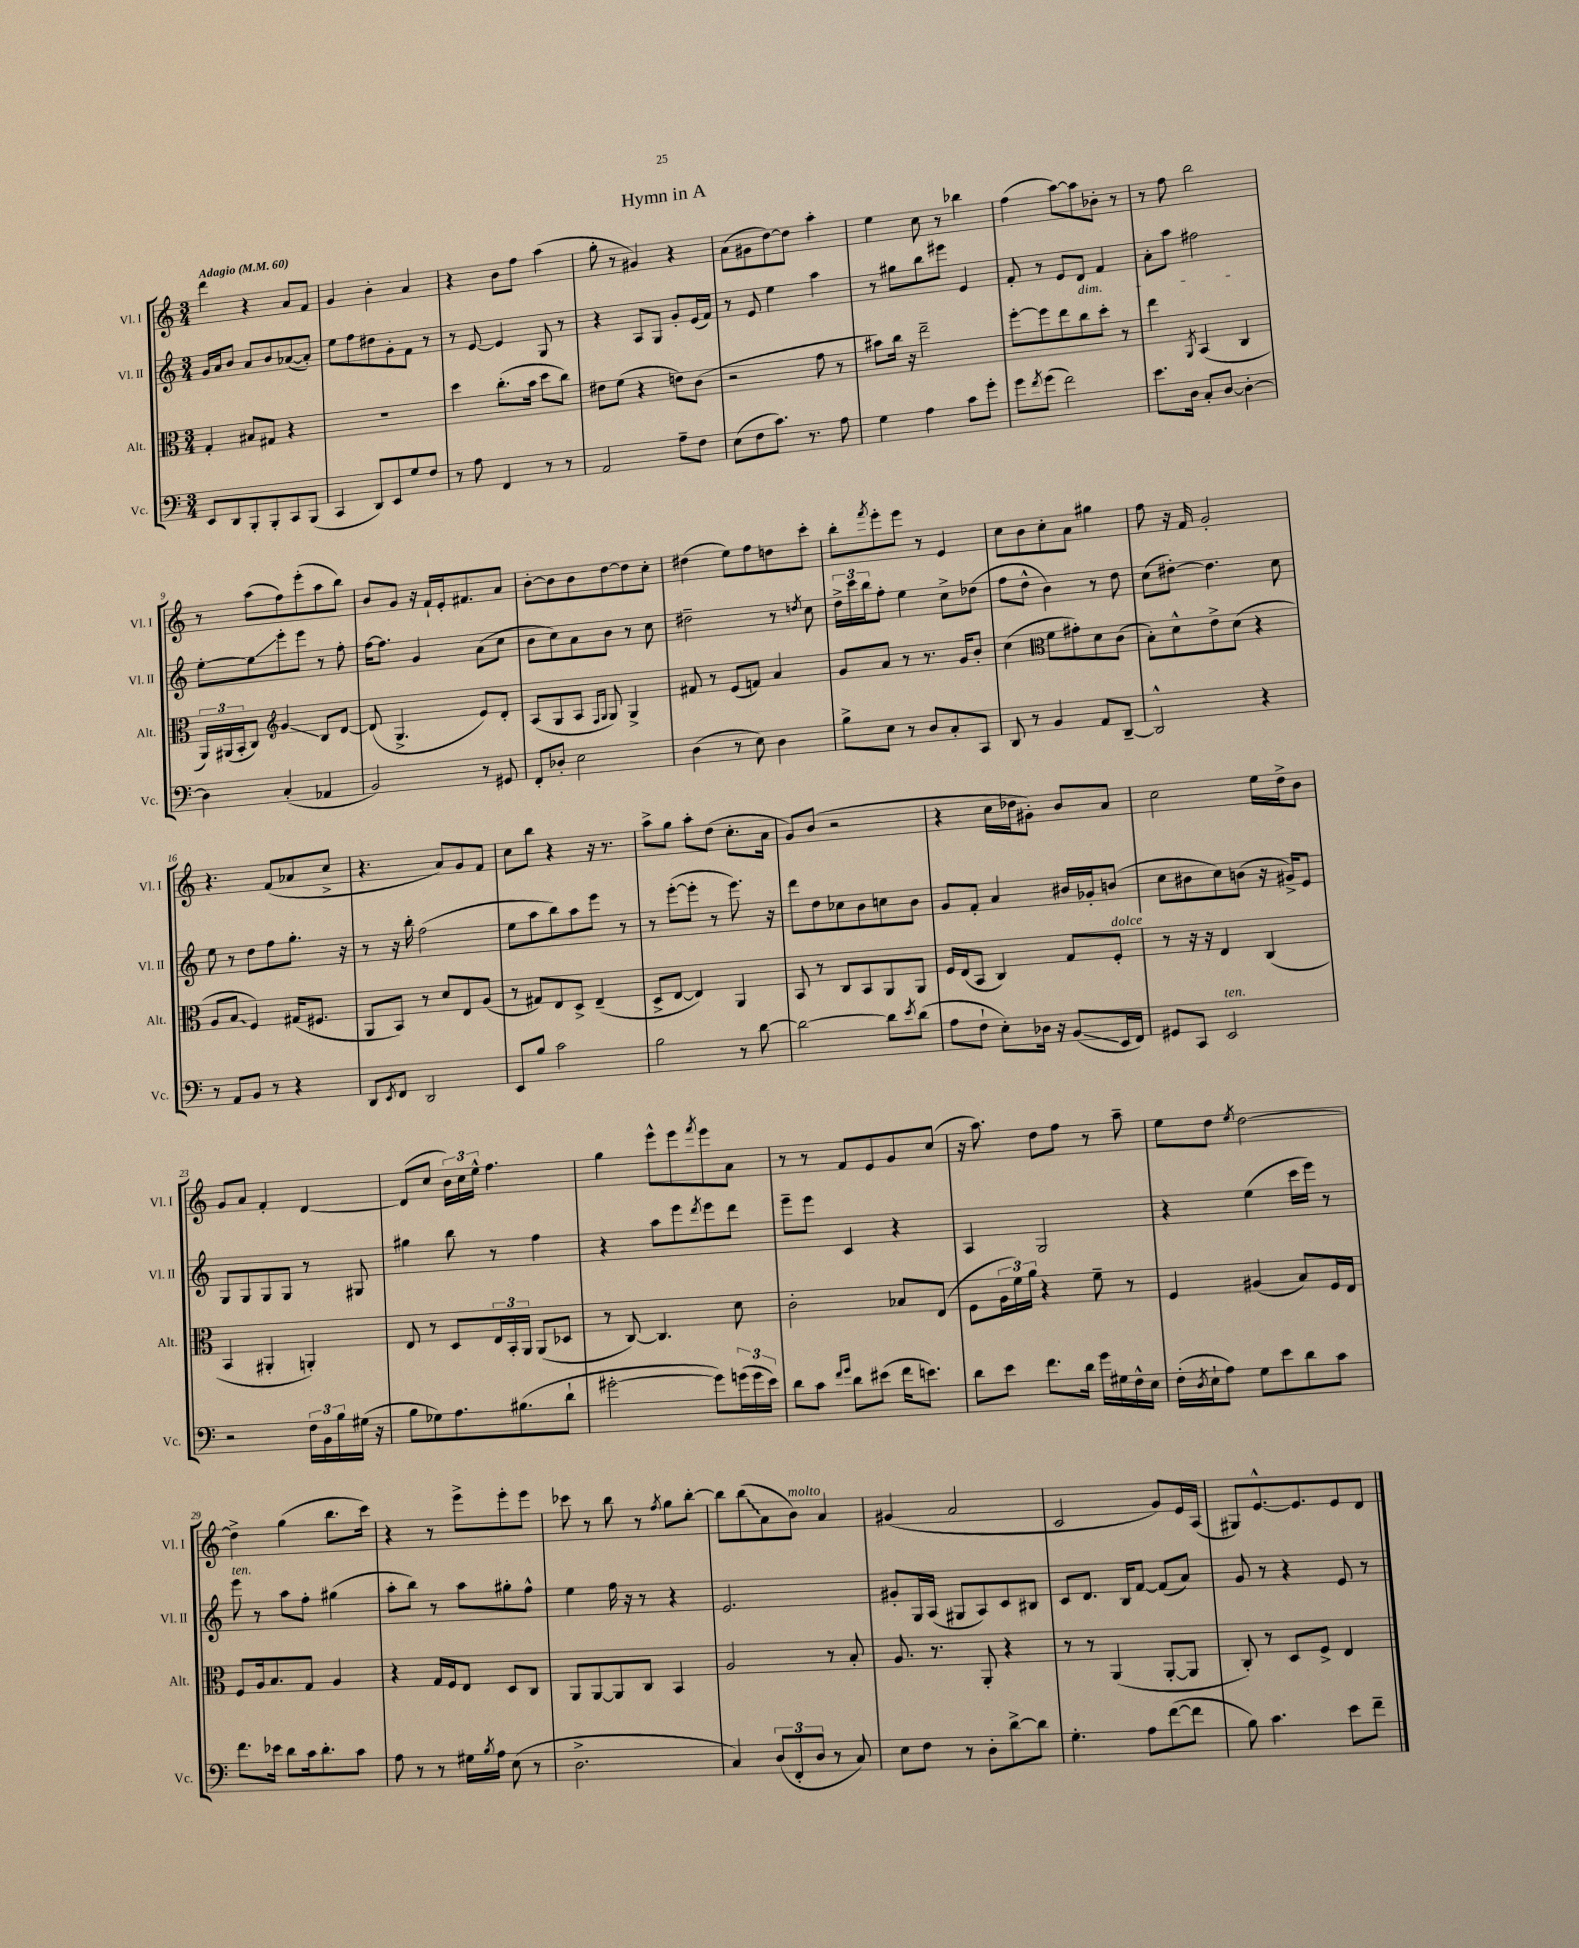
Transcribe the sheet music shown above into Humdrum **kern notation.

**kern	**kern	**kern	**kern
*staff4	*staff3	*staff2	*staff1
*clefF4	*clefC3	*clefG2	*clefG2
*k[]	*k[]	*k[]	*k[]
*M3/4	*M3/4	*M3/4	*M3/4
*MM60	*MM60	*MM60	*MM60
8EE/L	4G'/	16g/LL	4ddd\
.	.	16a/J	.
8DD/	.	8b/J	.
8BBB'/	8B#/L	8a/L	4r
8BBB'/	8G#/J	8b/	.
8CC/	4r	([8a-/	8a/L
(8BBB/J	.	8a-'/]J)	8f/J
=	=	=	=
4CC/	2.r	8ee\L	4g/
.	.	8ff\	.
8DD/L)	.	8dd#\	4b'\
8EE/	.	8g'\	.
8G/	.	8f\J	4a/
8F/J	.	8r	.
=	=	=	=
8r	4dd\	8r	4r
8A\	.	[8e/	.
4FF/	(8.cc'\L	4e/]	8b\L
.	.	.	8ff\J
.	16b\Jk	.	.
8r	8dd\L	8G/	(4aa\
8r	8cc\J)	8r	.
=	=	=	=
2AA/	8e#\L	4r	8gg'\
.	(8f\J	.	8r
.	4r	8A/L	4g#/)
.	.	8G/J	.
8A~\L	8e\L)	8g'/L	4r
8F\J	(8c\J	(16e/L	.
.	.	16f/JJ)	.
=	=	=	=
(8E\L	2r	8r	(8a\L
8F\	.	8e/	8g#\
8.c\J)	.	4ee\	[8dd\)
.	.	.	8dd\]J
8.r	.	.	.
.	8g\	4aa\	4aa'\
8A\	8r	.	.
=	=	=	=
4G\	8b#\L)	8r	4ee\
.	16cc\Jk	8gg#\L	.
.	16r	.	.
4A\	2ee~\	8bb\	8cc\
.	.	8eee#\J	8r
8c\L	.	4e/	4bb-\
8g'\J	.	.	.
=	=	=	=
8g\L	[8ff'\L	8f'/	(4ff\
8qf/	.	.	.
(8g\J	8ff\]	8r	.
2f\)	8ee\	8e/L	[8aa\L)
.	8cc\	8d/J	8aa\]
.	8dd'\J	4f/	8b-'\J
.	8r	.	8r
=	=	=	=
8.e\L	4ee\	8a'\L	8r
.	.	8aa\J	8ff\
16D\Jk	.	.	.
.	8qAA/	.	.
8C'/L	(4BB/	2ff#\	2bb\
[8D/J	.	.	.
4D'\_	4C/	.	.
=	=	=	=
4D\]	24AA/LL)	[8ee'\L	8r
.	(24AA#/	.	.
.	24BB'/J	.	.
.	8C/J)	8ee\]	(8aa\L
*	*clefG2	*	*
(4C'/	4g/	8eee'\	8ff\)
.	.	8eee\J	(8eee'\
4AA-/	8B/L	8r	8aa\
.	[8d/J	8ff'\	8bb\J)
=	=	=	=
2BB/)	(8d/]	[16ff\LK	8b/L
.	.	8.ff\]J	.
.	4.G^/	.	8g/J
.	.	4g/	16r
.	.	.	16f`/LL
.	.	.	16e'/J
.	.	.	8.f#/
8r	8e/L)	(8a\L	.
8GG#/	8d'/J	8cc\J	8a/J
=	=	=	=
8FF'/L	(8A/L	8b\L	[8b'\L
8D-'/J	8G/	8cc\)	8b\]
2E\	8A/J	8a\	8b\
.	16qqF/LL	.	.
.	16qqG/JJ	.	.
.	8G/)	8b\J	[8dd\
.	4G^/	8r	8dd\]
.	.	8cc\	8cc'\J
=	=	=	=
(4D\	8f#/	2dd#~\	(4dd#\
.	8r	.	.
8r	(8e/L	.	8ee\L)
8E\)	8f/J)	.	8ff\
4D\	4a/	8r	8dd\
.	.	8qdd/	.
.	.	8cc\	8ccc'\J
=	=	=	=
8B^\L	8g/L	24dd^\LL	8bb'\L
.	.	24ccc\	.
.	.	24bb\J	.
.	.	.	8qfff/
8E\J	8a/J	8ff'\J	8eee'\
8r	8r	4ee\	8eee\J
8D/L	8.r	.	8r
8C'/	.	8cc^\L	4e/
.	16g/LK	.	.
8CC/J	8b'/J	(8dd-\J	.
=	=	=	=
8DD/	(4cc\	8ff\L	8cc\L
8r	.	8dd^^\J	8b\
*	*clefC3	*	*
4BB/	8f\L	4b\)	8cc'\
.	8g#'\)	.	8a\J
8AA/L	8d\	8r	4gg#\
[8DD~/J	(8c\J	8dd\	.
=	=	=	=
2DD^^/]	8B'\L)	(8cc\L	8ff\
.	8d^^\	[8dd#'\J)	16r
.	.	.	16f/
.	8e^\	4.dd#\]	2g'/
.	(8d\J	.	.
4r	4r	.	.
.	.	8cc\	.
=	=	=	=
8r	8A/L	8ee\	4.r
8AA/L	8B/J	8r	.
8BB/J	4F/)	8dd\L	.
8r	.	8ff\	(8f/L
4r	(16G#/LK	8.gg'\J	8a-/
.	8.F#/J	.	.
.	.	.	8cc^/J
.	.	16r	.
=	=	=	=
8DD/L	8AA/L	8r	4.r
8qEE/	.	.	.
8FF/J	8BB/J)	16r	.
.	.	16bb'\	.
2DD/	8r	(2ff\	.
.	8d/L	.	8a/L)
.	8E/	.	8g/
.	(8A/J	.	8f/J
=	=	=	=
8EE/L	8r	8ee\L	8cc\L
8B/J	8G#/L)	8aa\	8bb\J
2c\	8E/	8bb\)	4r
.	8D^/J	8aa\	.
.	(4E~/	8eee\J	16r
.	.	.	8.r
.	.	8r	.
=	=	=	=
2B\	8D^/L	8r	8aa^\L
.	[8E/J	([8eee'\L	8gg\J
.	4E/])	8eee'\]J	8aa'\L
.	.	8r	(8dd\J
8r	4AA/	8.eee\)	8.cc'\L
[8d\	.	.	.
.	.	16r	16a\Jk
=	=	=	=
2d\_	8BB/	8ddd\L	8g/L)
.	8r	8dd\	(8b/J
.	8C/L	8cc-\	2r
.	8BB/	8b\	.
8d\]L	8AA/	8cc\	.
8qe/	.	.	.
(8d\J	8AA/J	8b\J	.
=	=	=	=
8A\L	16F/LL	8g/L	4r
.	(16E/J	.	.
8F`\J	8BB/J	8f'/J	.
8E'\L)	4C/)	4a/	16cc\LL
.	.	.	16dd-\J
16D-\Jk	.	.	8g#'\J)
16r	.	.	.
(8BB/L	8G/L	16b#/LL	8b/L
.	.	16g-'/J	.
16EE/L	8F'/J	(8b/J	8a/J
16FF/JJ)	.	.	.
=	=	=	=
8GG#/L	8r	8cc\L	2cc\
8CC/J	16r	8b#\	.
.	16r	.	.
2EE/	4E/	8cc\)	.
.	.	(8b\J	.
.	(4C/	16r	16ee\LL
.	.	16g#^/LK)	16dd^\J
.	.	8e/J	8b\J
=	=	=	=
2r	4BB/	8G/L	8g/L
.	.	8G/	8a/J
.	4AA#'/	8G/	4f'/
.	.	8G/J	.
24F\LL	4AA'/)	8r	[4d/
24BB\	.	.	.
24B\	.	.	.
(16G#\JJ	.	8G#/	.
16r	.	.	.
=	=	=	=
8B\L	8E/	4gg#\	(8d/]L
8G-\)	8r	.	8cc/J
8.A\	8D/L	8bb\	24b\LL)
.	.	.	24cc\
.	.	.	24ee^^\JJ
.	24E/L	8r	4.ff\
.	24BB'/	.	.
(8.B#\	.	.	.
.	24AA/JJ	.	.
.	(8AA/L	4ff\	.
8d`\J	8D-/J	.	.
=	=	=	=
[2g#'\	8r	4r	4gg\
.	[8C/)	.	.
.	4.C/]	8aa\L	8eee^^\L
.	.	8eee\	8eee\
.	.	8qddd/	8qfff/
8g#\]L)	.	8eee\	8eee\
(24g\L	8d\	8ddd\J	8a\J
24g\	.	.	.
24e\JJ)	.	.	.
=	=	=	=
8d\L	2c'\	8eee~\L	8r
8c\J	.	8eee\J	8r
16qqf/LL	.	.	.
16qqg/JJ	.	.	.
8d\L	.	4c/	8f/L
(8e#\J	.	.	8e/
16f\LK	8B-/L	4r	8g/
8.e\J)	.	.	.
.	(8E/J	.	(8cc/J
=	=	=	=
8d\L	8F\L	4A/	16r
.	.	.	8.aa\)
8e\J	24A\L	.	.
.	24f\)	.	.
.	24a\JJ	.	.
8.f\L	4r	2G/	8dd\L
.	.	.	8ff\J
16d\Jk	.	.	.
16g\LL	8f~\	.	8r
16G#\	.	.	.
16F^^\	8r	.	8aa~\
16E\JJ	.	.	.
=	=	=	=
(16F'\LL	4F/	4r	8ee\L
8qD/	.	.	.
16E`\J	.	.	.
8A\J)	.	.	8dd\J
.	.	.	8qee/
8G\L	(4A#/	(4ee\	[2dd\
8e\	.	.	.
8d\	8B/L)	16ccc\LL	.
.	.	16eee\JJ)	.
8c\J	16F/L	8r	.
.	16E/JJ	.	.
=	=	=	=
8.f\L	8F/L	8eee\	4dd^\]
.	16A/k	8r	.
16e-\Jk	8.B/	.	.
8d\L	.	8aa\L	(4gg\
16c\k	8G/J	8ff'\J	.
8.d'\	.	.	.
.	4A/	(4gg#\	8.bb\L
8c\J	.	.	.
.	.	.	16ccc\Jk)
=	=	=	=
8A\	4r	8aa'\L	4r
8r	.	8bb\J)	.
8r	16G/LL	8r	8r
.	16F/J	.	.
16G#\LL	8E/J	8aa\L	8eee^\L
8qB/	.	.	.
16A\JJ	.	.	.
(8E\	8D/L	8gg#'\	8eee'\
8r	8C/J	8ff^^\J	8eee\J
=	=	=	=
2.D^\	8AA/L	4ee\	8ccc-\
.	[8AA/	.	8r
.	8AA/]	16ff\	8bb\
.	.	16r	.
.	8C/J	8r	8r
.	.	.	8qff/
.	4BB/	4r	8gg\L
.	.	.	[8bb'\J
=	=	=	=
4C/)	2A/	2.e/	8bb\]L
.	.	.	(8bb\
(12D/L	.	.	8a\
12FF'/	.	.	.
.	.	.	8b\J)
12D/J	.	.	.
8r	8r	.	4a/
8C/)	8B'/	.	.
=	=	=	=
8E\L	8.A/	8g#'/L	(4g#/
8F\J	.	16G/L	.
.	8.r	(16A/JJ	.
8r	.	8G#/L	2a/
8D'\L	8AA'/	8A/)	.
[8d^\	4r	8c/	.
8d\]J	.	8B#/J	.
=	=	=	=
4.G'\	8r	8c/L	2c/
.	8r	8.d/J	.
.	(4AA/	.	.
.	.	16B/LK	.
8A\L	.	[8f/J	.
([8f\	[8AA'/L	(8f/]L	8g/L)
8f\]J	8AA/]J	8a/J)	16e/L
.	.	.	(16A/JJ
=	=	=	=
8B\)	8C'/)	8g/	8G#/L)
4.c\	8r	8r	[8.e^^/
.	8D/L	4r	.
.	.	.	8.e/]
.	8F^/J	.	.
8e\L	4E/	8e/	8e/
8f~\J	.	8r	8d/J
==	==	==	==
*-	*-	*-	*-
